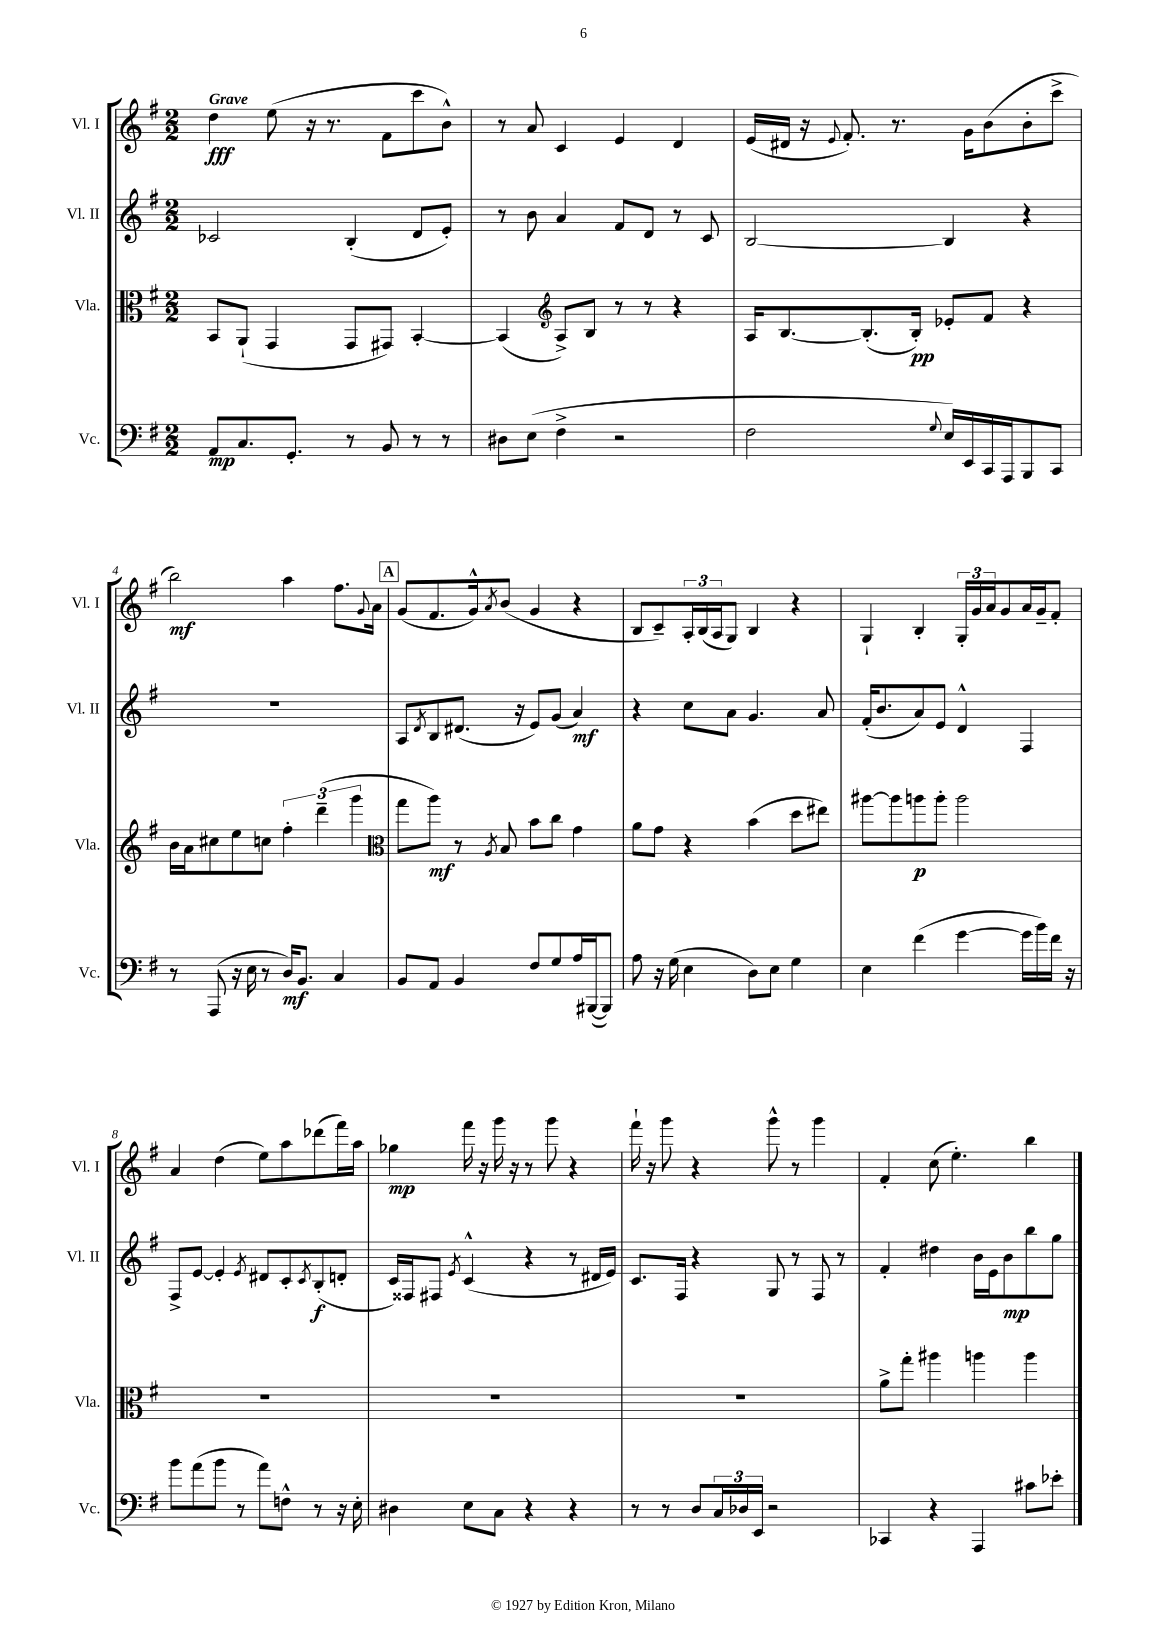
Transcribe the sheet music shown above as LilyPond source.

<<
\new StaffGroup <<
\new Staff = "s0" \with { instrumentName = "Vl. I" shortInstrumentName = "Vl. I" } {
    \clef treble \key g \major \numericTimeSignature \time 2/2 \tempo "Grave"
    d''4\fff e''8( r16 r8. fis'8 c'''8 b'8-^) |
    r8 a'8 c'4 e'4 d'4 |
    e'16( dis'16 r16 \appoggiatura { e'8 } fis'8.-.) r8. g'16 b'8( b'8-. c'''8-> |
    b''2\mf) a''4 fis''8. \appoggiatura { g'8 } a'16 |
    \mark \markup { \box "A" } g'8( fis'8. g'16-^) \acciaccatura { a'8 } b'8( g'4 r4 |
    b8 c'8--) \tuplet 3/2 { a16-. b16( a16 } g8) b4 r4 |
    g4-! b4-. \tuplet 3/2 { g16-. g'16 a'16 } g'8 a'16 g'16-- fis'8-. |
    a'4 d''4( e''8) a''8 des'''8( fis'''16) a''16 |
    ges''4\mp fis'''16 r16 g'''16 r16 r8 g'''8 r4 |
    fis'''16-! r16 g'''8 r4 g'''8-^ r8 g'''4 |
    fis'4-. c''8( e''4.-.) b''4 \bar "|." |
}
\new Staff = "s1" \with { instrumentName = "Vl. II" shortInstrumentName = "Vl. II" } {
    \clef treble \key g \major \numericTimeSignature \time 2/2
    ces'2 b4-.( d'8 e'8-.) |
    r8 b'8 a'4 fis'8 d'8 r8 c'8 |
    b2~ b4 r4 |
    R1 |
    \mark \markup { \box "A" } a8 \acciaccatura { d'8 } b8 dis'8.( r16 e'8) g'8( a'4\mf) |
    r4 c''8 a'8 g'4. a'8 |
    fis'16-.( b'8. a'8) e'8 d'4-^ fis4 |
    fis8-> e'8~ e'4-. \acciaccatura { e'8 } dis'8 c'8-. \acciaccatura { c'8 } b8-.\f( d'8-. |
    c'16) fisis16 fis8 \acciaccatura { e'8 } c'4-^( r4 r8 dis'16 e'16) |
    c'8. fis16 r4 g8 r8 fis8 r8 |
    fis'4-. dis''4 b'16 e'16 b'8\mp b''8 g''8 \bar "|." |
}
\new Staff = "s2" \with { instrumentName = "Vla." shortInstrumentName = "Vla." } {
    \clef alto \key g \major \numericTimeSignature \time 2/2
    b,8 a,8-!( g,4 g,8 gis,8) b,4~-. |
    b,4( \clef treble a8->) b8 r8 r8 r4 |
    a16 b8.~ b8.-.( b16-.\pp) ees'8-. fis'8 r4 |
    b'16 a'16 cis''8 e''8 c''8 \tuplet 3/2 { fis''4-. d'''4--( g'''4 } |
    \mark \markup { \box "A" } \clef alto g''8 a''8\mf) r8 \acciaccatura { a8 } b8 b'8 c''8 g'4 |
    a'8 g'8 r4 b'4( d''8 eis''8) |
    ais''8~ ais''8 a''8\p a''8-. a''2 |
    R1 |
    R1 |
    R1 |
    a'8-> g''8-. ais''4 a''4 a''4 \bar "|." |
}
\new Staff = "s3" \with { instrumentName = "Vc." shortInstrumentName = "Vc." } {
    \clef bass \key g \major \numericTimeSignature \time 2/2
    a,8\mp c8. g,8.-. r8 b,8 r8 r8 |
    dis8 e8( fis4-> r2 |
    fis2 \appoggiatura { g8 } e16) e,16 c,16 a,,16 b,,8 c,8 |
    r8 a,,8( r16 e16 r8 d16\mf) b,8. c4 |
    \mark \markup { \box "A" } b,8 a,8 b,4 fis8 g8 a16 bis,,16~( bis,,8) |
    a8 r16 g16( e4 d8) e8 g4 |
    e4 fis'4( g'4~ g'16 b'16) fis'16 r16 |
    b'8 a'8( b'8 r8 a'8) f8-^ r8 r16 e16-. |
    dis4 e8 c8 r4 r4 |
    r8 r8 d8 \tuplet 3/2 { c16 des16 e,16 } r2 |
    ces,4 r4 a,,4 cis'8 ees'8-. \bar "|." |
}
>>
>>
